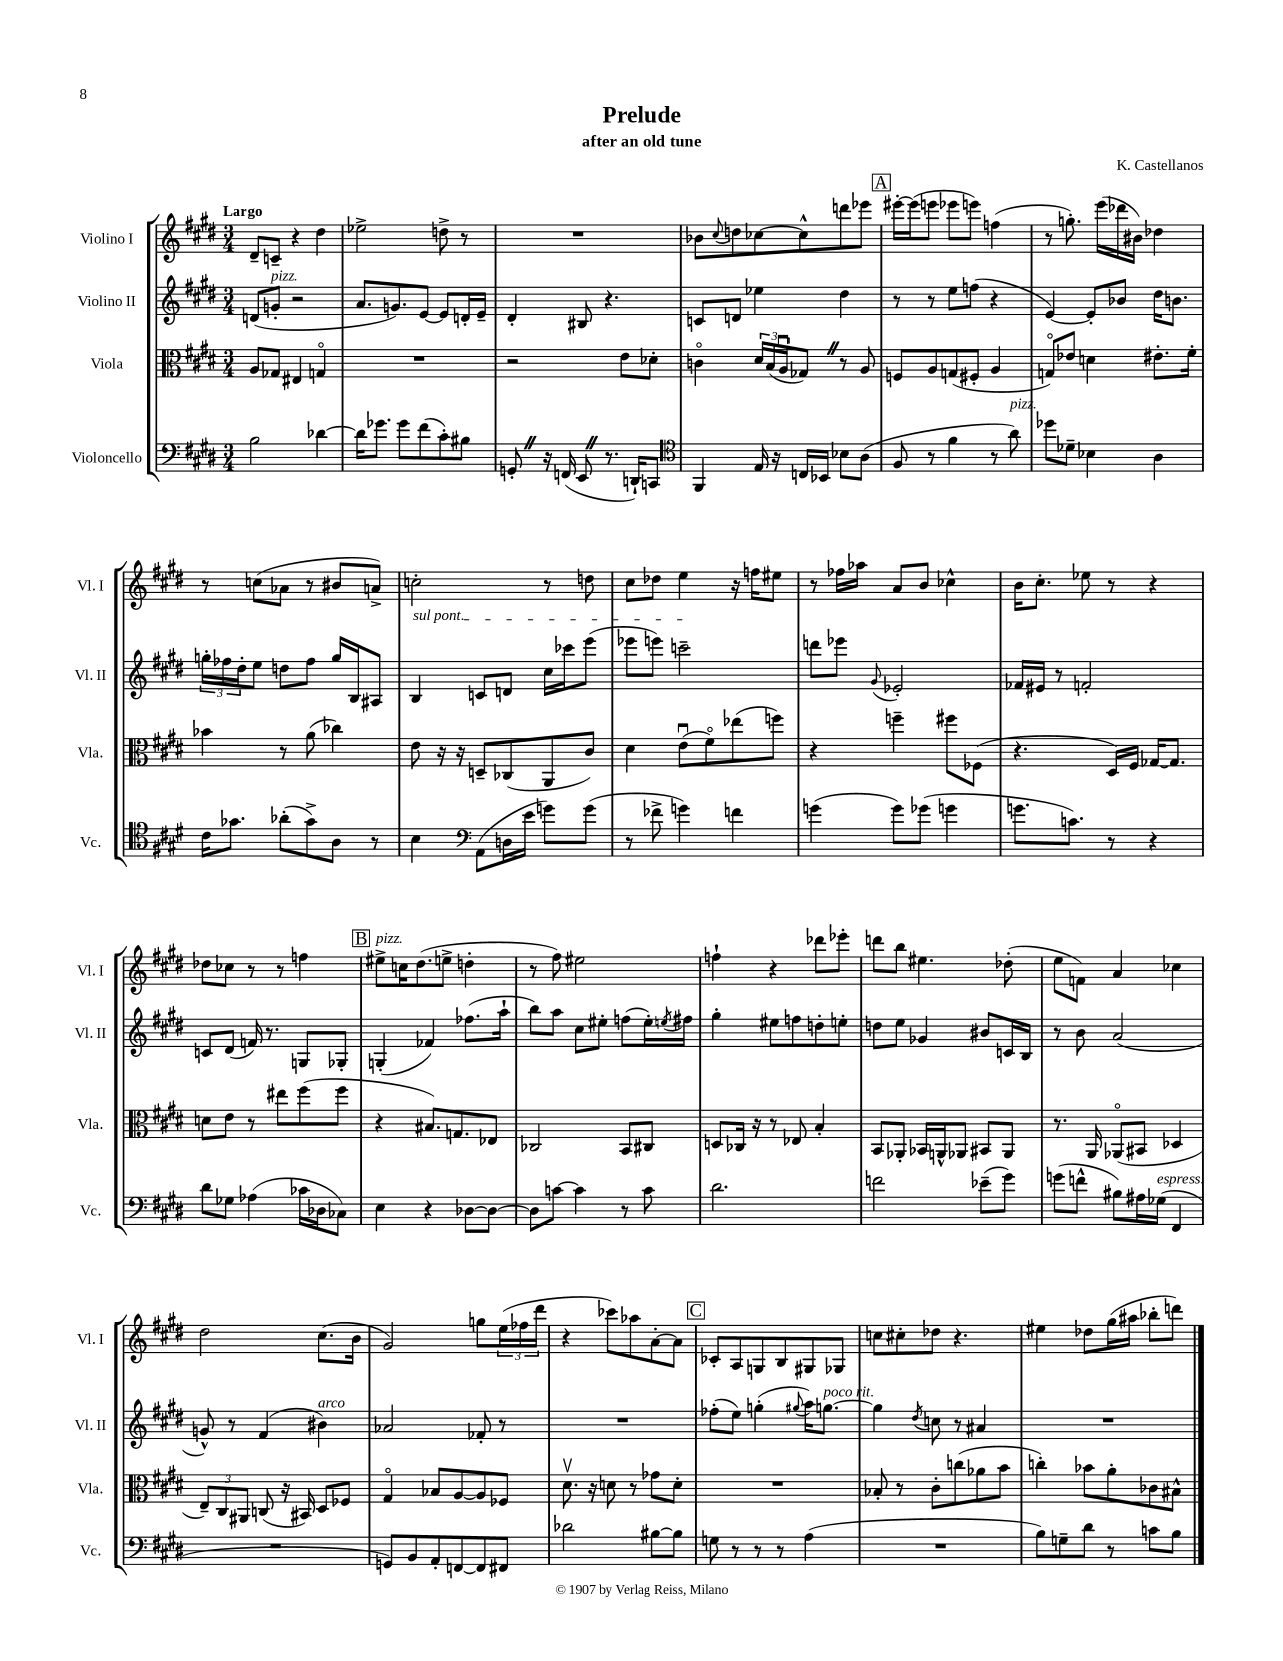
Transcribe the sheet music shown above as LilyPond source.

\header { title = "Prelude" composer = "K. Castellanos" subtitle = "after an old tune" }
<<
\new StaffGroup <<
\new Staff = "s0" \with { instrumentName = "Violino I" shortInstrumentName = "Vl. I" } {
    \clef treble \key e \major \numericTimeSignature \time 3/4 \tempo "Largo"
    dis'8-- c'8-- r4 dis''4 |
    ees''2-> d''8-> r8 |
    R2. |
    bes'8 \appoggiatura { cis''8 } d''8 ces''8~ ces''8-^ d'''8 ees'''8 |
    \mark \markup { \box "A" } eis'''16~-. eis'''16( e'''8 ees'''8 e'''8) f''4( |
    r8 g''8.-.) e'''16( des'''16 bis'16) des''4 |
    r8 c''8( aes'8 r8 bis'8 a'8->) |
    c''2-. r8 d''8 |
    cis''8 des''8 e''4 r16 f''16 eis''8 |
    r8 fes''16 aes''16 a'8 b'8 ces''4-^ |
    b'16 cis''8.-. ees''8 r8 r4 |
    des''8 ces''8 r8 r8 f''4 |
    \mark \markup { \box "B" } eis''8->^\markup { \italic "pizz." } c''16 dis''8.( e''8-> d''4-. |
    r8 fis''8) eis''2 |
    f''4-! r4 des'''8 ees'''8-. |
    d'''8 b''8 eis''4. des''8-.( |
    e''8 f'8) a'4 ces''4 |
    dis''2 cis''8.( b'16 |
    gis'2) g''8 \tuplet 3/2 { e''16( fes''16 dis'''16 } |
    r4 ces'''8) aes''8 a'8~-. a'8 |
    \mark \markup { \box "C" } ces'8-. a8 g8 b8 gis8 ges8 |
    c''8 cis''8-. des''8 r4. |
    eis''4 des''8 gis''16( ais''16 bes''8-. d'''8) \bar "|." |
}
\new Staff = "s1" \with { instrumentName = "Violino II" shortInstrumentName = "Vl. II" } {
    \clef treble \key e \major \numericTimeSignature \time 3/4
    d'8( g'8-.^\markup { \italic "pizz." } r2 |
    a'8. g'8.) e'8~ e'8 d'16-. e'16-- |
    dis'4-. bis8 r4. |
    c'8 d'8 ees''4 dis''4 |
    \mark \markup { \box "A" } r8 r8 e''8 f''8( r4 |
    e'4~) e'8-. bes'8 dis''16 b'8. |
    \tuplet 3/2 { g''16-. fes''16 dis''16-. } e''8 d''8 fes''8 g''16 b16 ais8 |
    \once \override TextSpanner.bound-details.left.text = \markup { \italic "sul pont." } b4\startTextSpan c'8 d'8 cis''16 ces'''16 e'''8( |
    ees'''8 e'''8) c'''2--\stopTextSpan |
    d'''8 ees'''8 \appoggiatura { gis'8 } ees'2-. |
    fes'16 eis'16 r8 f'2-. |
    c'8 dis'8( f'16) r8. g8 ges8-. |
    \mark \markup { \box "B" } g4-.( fes'4) fes''8.( a''16-! |
    b''8) a''8 cis''8 eis''8-. f''8( eis''16-.) \acciaccatura { e''8 } fis''16 |
    gis''4-. eis''8 f''8 d''8-. e''8-. |
    d''8 e''8 ges'4 bis'8 c'16 b16 |
    r8 b'8 a'2( |
    g'8-^) r8 fis'4( bis'4^\markup { \italic "arco" }) |
    aes'2 fes'8-. r8 |
    R2. |
    \mark \markup { \box "C" } fes''8-.( e''8) g''4-.( \appoggiatura { gis''8 } a''16) g''8.~^\markup { \italic "poco rit." } |
    g''4 \acciaccatura { dis''8 } c''8 r8 ais'4 |
    R2. \bar "|." |
}
\new Staff = "s2" \with { instrumentName = "Viola" shortInstrumentName = "Vla." } {
    \clef alto \key e \major \numericTimeSignature \time 3/4
    a8 ges8 eis4 g4\flageolet |
    R2. |
    r2 e'8 des'8-. |
    c'4\flageolet \tuplet 3/2 { dis'16 b16( a16\downbow } ges8) \once \override BreathingSign.text = \markup { \musicglyph "scripts.caesura.straight" } \breathe r8 a8 |
    \mark \markup { \box "A" } f8 a8 g8( fis8-. a4 |
    g8\flageolet) ees'8 d'4 eis'8.-. fis'16-. |
    bes'4 r8 a'8( ces''4) |
    e'8 r16 r16 d8-- ces8( a,8 cis'8) |
    dis'4 e'8\downbow( fis'8\flageolet) ees''8( f''8) |
    r4 f''4-- fis''8 fes8( |
    r4. dis16) fis16 ges16~ ges8. |
    d'8 e'8 r8 eis''8 fis''8( fis''8 |
    \mark \markup { \box "B" } r4 bis8.) g8. ees8 |
    ces2 b,8 cis8 |
    d8 ces16 r16 r8 ees8 b4-. |
    b,8 aes,8-. bes,16 a,16-^ aes,8 bis,8 aes,8 |
    r8. a,16 aes,8\flageolet( bis,8 des4 |
    \tuplet 3/2 { e8--) cis8 ais,8 } c8( r16 bis,16) dis8 fes8 |
    gis4\flageolet bes8 a8~ a8 fes8 |
    dis'8.\upbow r16 d'8 r8 ges'8 d'8-. |
    \mark \markup { \box "C" } R2. |
    bes8-. r8 cis'8-. c''8( aes'8 b'8 |
    c''4-.) bes'8 a'8-. ces'8 bis8-^ \bar "|." |
}
\new Staff = "s3" \with { instrumentName = "Violoncello" shortInstrumentName = "Vc." } {
    \clef bass \key e \major \numericTimeSignature \time 3/4
    b2 des'4~ |
    des'16 ges'8. ges'8 fis'8( cis'8-.) bis8 |
    g,8-. \once \override BreathingSign.text = \markup { \musicglyph "scripts.caesura.straight" } \breathe r16 f,16( e,8 \once \override BreathingSign.text = \markup { \musicglyph "scripts.caesura.straight" } \breathe r8. d,16-!) c,8 |
    \clef tenor fis,4 e16 r16 c16 bes,16 bes8 a8( |
    \mark \markup { \box "A" } fis8 r8 fis'4 r8 a'8^\markup { \italic "pizz." }) |
    des''8 des'8-- bes4 a4 |
    cis'16 ges'8. aes'8-.( ges'8->) a8 r8 |
    b4 \clef bass a,8( d16 e'16 g'8) g'8( |
    r8 fes'8-> g'4) f'4 |
    g'4( g'8) ges'8( g'4 |
    g'8. c'8.) r8 r4 |
    dis'8 ges8 aes4( ces'16 des16 ces8) |
    \mark \markup { \box "B" } e4 r4 des8~ des8~ |
    des8 c'8~ c'4 r8 c'8 |
    dis'2. |
    f'2 ees'8--( gis'8) |
    g'8( f'8-^ bis8) ais16 ges16^\markup { \italic "espress." }( fis,4 |
    R2. |
    g,8) b,8 a,8-. f,8~ f,8 fis,8 |
    des'2 bis8~ bis8 |
    \mark \markup { \box "C" } g8 r8 r8 r8 a4( |
    R2. |
    b8) g8-- dis'8 r8 c'8 b8 \bar "|." |
}
>>
>>
\layout { \context { \Score \remove "Bar_number_engraver" } }
